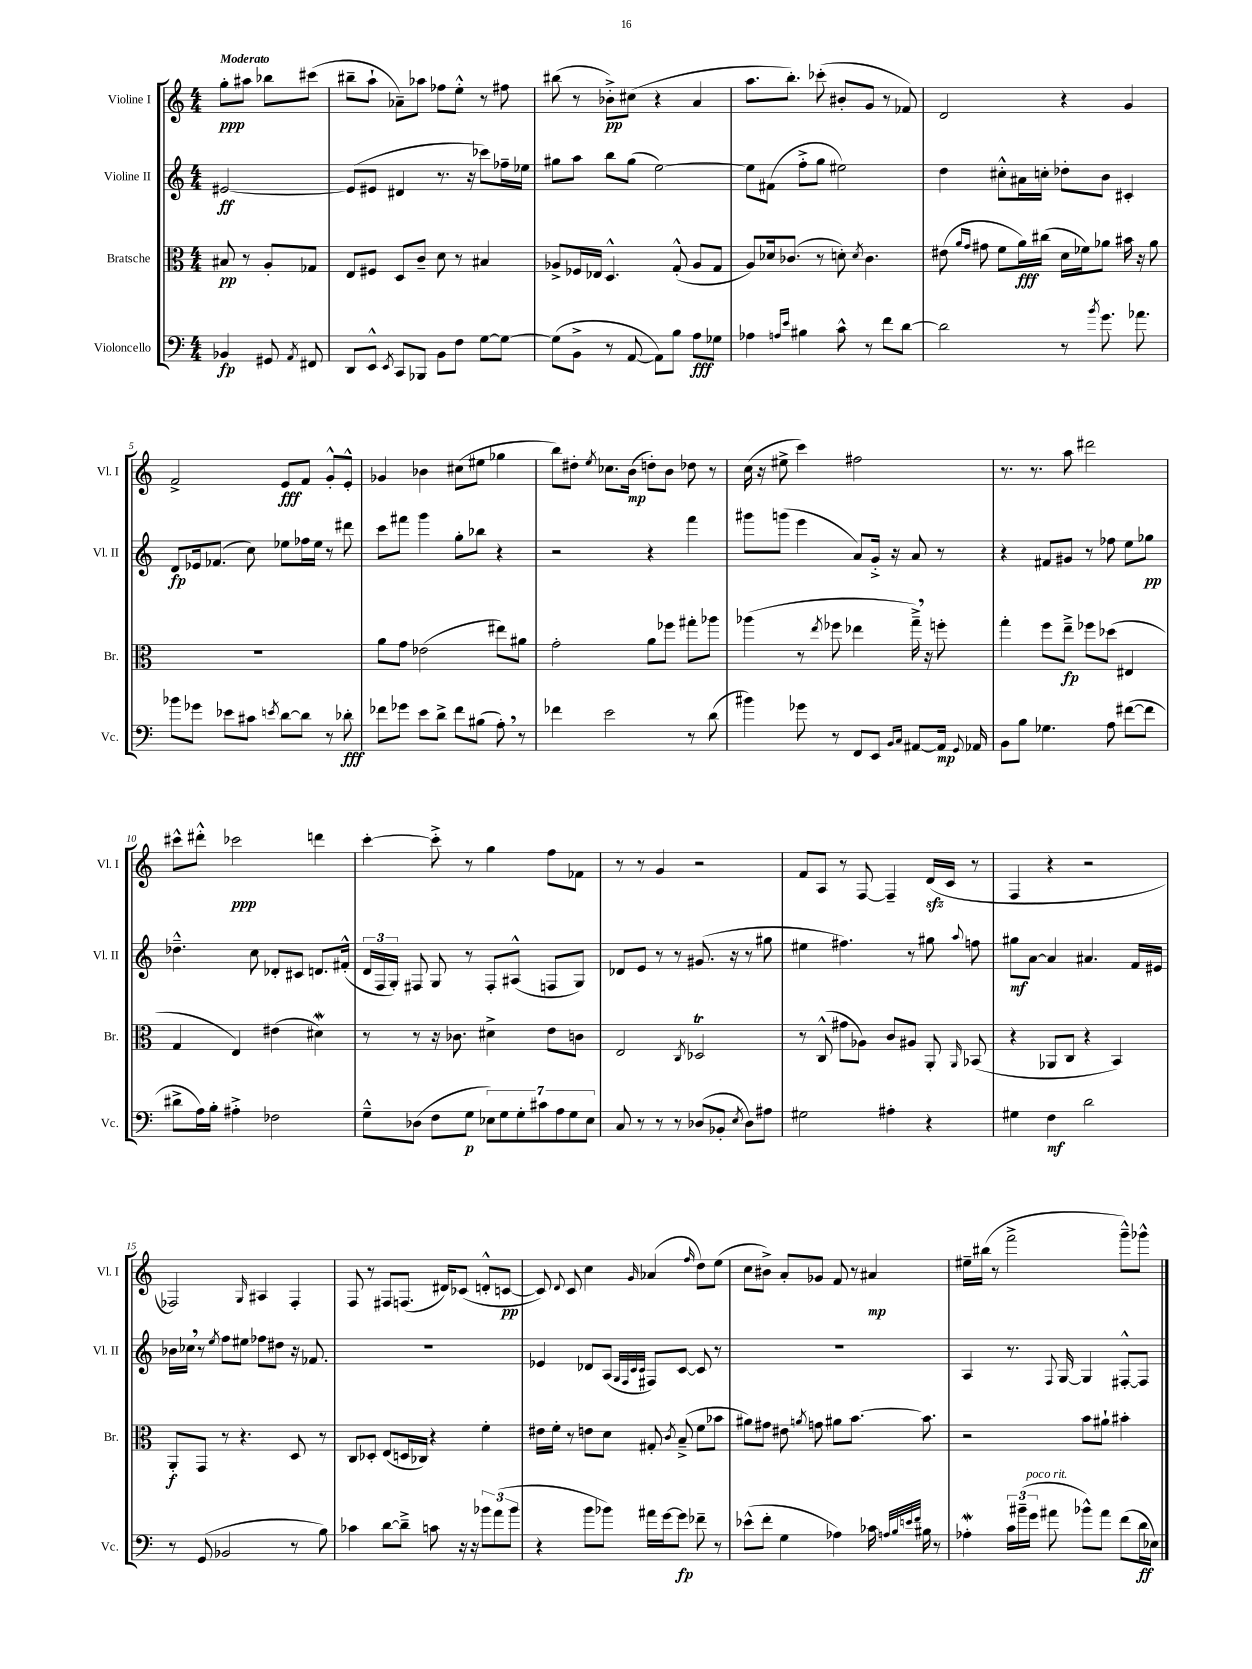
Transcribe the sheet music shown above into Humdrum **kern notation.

**kern	**kern	**kern	**kern
*staff4	*staff3	*staff2	*staff1
*clefF4	*clefC3	*clefG2	*clefG2
*k[]	*k[]	*k[]	*k[]
*M4/4	*M4/4	*M4/4	*M4/4
4BB-/	8B#/	[2e#/	8gg'\L
.	8r	.	8aa#\J
8GG#/	8A'/L	.	8bb-\L
8qAA/	.	.	.
8FF#/	8G-/J	.	(8ccc#\J
=	=	=	=
8DD/L	8E/L	(8e#/]L	8bb#~\L
8EE^^/J	8F#/J	8e#/J	8aa`\J
8qEE/	.	.	.
8CC/L	8D/L	4d#/	8a-~\L)
8BBB-/J	8c~/J	.	8aa-\J
8BB\L	8d\	8.r	8ff-\L
8F\J	8r	.	8ee'^^\J
.	.	16r	.
[8G\L	4B#/	8ccc-\L)	8r
8G\_J	.	16ff-~\L	8ff#\
.	.	16ee-\JJ	.
=	=	=	=
(8G\]L	8A-^/L	8gg#\L	(8bb#\
8BB^\J	16F-/L	8aa\J	8r
.	16E-/JJ	.	.
8r	4.D^^/	8bb\L	8b-'^\L)
[8AA/	.	(8gg#\J	(8cc#\J
8AA\]L)	.	[2ee\)	4r
8B\J	(8G'^^/	.	.
8A\L	8A-/L	.	4a/
8G-\J	8G/J	.	.
=	=	=	=
4A-\	8A/L)	8ee\]L	8.aa\L
.	16d-/k	(8f#\J	.
.	(8.c-/J	.	8.bb'\J)
16qqA/LL	.	.	.
16qqe/JJ	.	.	.
4B#\	.	8ff'^\L	.
.	8r	8gg\J	(8ccc-'\
8c^^\	8d'\)	2ee#\)	8b#'/L
.	8qd/	.	.
8r	4.c-\	.	8g/J
8f\L	.	.	8r
[8d\J	.	.	8f-/)
=	=	=	=
2d\]	(8e#\	4dd\	2d/
.	16qqa/LL	.	.
.	16qqg/JJ	.	.
.	8g#\	.	.
.	8f\L	8cc#'^^\L	.
.	16a\L)	16a#\L	.
.	(16cc#\JJ	16cc'\JJ	.
8r	16d\LL	8dd-'\L	4r
.	16f-\J)	.	.
8qb/	.	.	.
8.g\	8a-\J	8b\J	.
.	16b#\	4c#'/	4g/
8.a-\	16r	.	.
.	8a-\	.	.
=	=	=	=
8b-\L	1r	8d/L	2f^/
8g-\J	.	16e-/k	.
.	.	(8.f-/J	.
8e-\L	.	.	.
8c#\J	.	8cc\)	.
8qe/	.	.	.
[8d\L	.	8ee-\L	8e/L
8d\]J	.	16ff-\L	8f/J
.	.	16ee-\JJ	.
8r	.	8r	8g'^^/L
8d-'\	.	8ddd#\	8e'^^/J
=	=	=	=
8f-\L	8a\L	8ccc\L	4g-/
8g-\J	8g\J	8fff#\J	.
8e\L	(2e-\	4ggg\	4b-\
8d^\J	.	.	.
8f-\L	.	8gg'\L	(8cc#\L
(8B#\J	.	8bb-\J	8ee#\J
8A'\)	8ee#\L)	4r	4gg-\
8r	8a#\J	.	.
=	=	=	=
4f-\	2g'\	2r	8bb\L)
.	.	.	8dd#'\J
.	.	.	8qee/
2e\	.	.	8.cc-\L
.	.	.	(16b\Jk
.	8a\L	4r	8dd'\L)
.	8ff-\J	.	8b\J
8r	8gg#'\L	4fff\	8dd-\
(8d\	8aa-\J	.	8r
=	=	=	=
4b#\)	(4aa-\	8ggg#\L	(16cc\
.	.	.	16r
.	.	(8ggg\J	8ee#^\
8g-\	8r	4eee\	4ccc\)
.	8qee/	.	.
8r	8ff-\	.	.
8FF/L	4ee-\	8a/L)	2ff#\
8EE/J	.	16g'^/Jk	.
.	.	16r	.
16qqBB/LL	.	.	.
16qqC/JJ	.	.	.
[8AA#/L	16gg~^\)	8a/	.
.	16r	.	.
16AA#/]Jk	8ff'\	8r	.
8qqGG/	.	.	.
16AA-/	.	.	.
=	=	=	=
8BB\L	4gg'\	4r	8.r
8B\J	.	.	.
.	.	.	8.r
4.G-\	8ff\L	8f#/L	.
.	8ee~^\J	8g#/J	8aa\
.	8ff-\L	8r	2ddd#\
8A\	(8dd-\J	8ff-\	.
([8f#\L	4E#/	8ee\L	.
8f#\]J	.	8gg-\J	.
=	=	=	=
8d#^\L	4G/	4.dd-~^^\	8ccc#^^\L
16A\L)	.	.	8ddd#'^^\J
16B'\JJ	.	.	.
4A#'^\	4E/)	.	2ccc-\
.	.	8cc\	.
2F-\	(4e#\	8d-'/L	.
.	.	8c#/J	.
.	4d#\)	8.d/L	4ddd\
.	.	(16f#'^^/Jk	.
=	=	=	=
8G~^^\L	8r	24d/LL	[4ccc'\
.	.	24F/	.
.	.	24G'/JJ)	.
(8D-\J	8r	8F#/	.
8F\L	16r	8G/	8ccc'^\]
.	8.c-\	.	.
8G\J	.	8r	8r
14E-\L)	4d#^\	8F#'/L	4gg\
14G\	.	.	.
.	.	(8A#^^/J	.
14G'\	.	.	.
14c#\	.	.	.
.	8e\L	8F/L	8ff\L
14A\	.	.	.
14G\	.	.	.
.	8c\J	8G/J)	8f-\J
14E-\J	.	.	.
=	=	=	=
8C/	2E/	8d-/L	8r
8r	.	8e/J	8r
8r	.	8r	4g/
8r	.	8r	.
.	8qC/	.	.
(8D-/L	2D-/	(8.g#/	2r
8BB-'/J	.	.	.
.	.	16r	.
8qE/	.	.	.
8D-\L)	.	8r	.
8A#\J	.	8gg#\	.
=	=	=	=
2G#\	8r	4ee#\	8f/L
.	(8C^^/	.	8A/J
.	8g#\L	4.ff#\)	8r
.	8A-\J)	.	[8F/
4A#'\	8c/L	.	4F~/]
.	8A#/J	8r	.
4r	8AA'/	8gg#\	(16d/LL
.	.	.	16c/JJ
.	16qqAA/	8qqaa/	.
.	(8BB-/	8ff\	8r
=	=	=	=
4G#\	4r	8gg#\L	4F/
.	.	[8a\J	.
4F\	8AA-/L	4a/]	4r
.	8C/J	.	.
2d\	4r	4.a#/	2r
.	4BB/)	.	.
.	.	16f/LL	.
.	.	16e#/JJ	.
=	=	=	=
8r	8AA'/L	16b-\LL	2F-/)
.	.	16cc-\JJ	.
(8GG/	8GG/J	8r	.
.	.	8qee/	.
2BB-/	8r	8ff\L	.
.	4.r	8ee#\J	.
.	.	.	16qqG/
.	.	8ff-\L	4A#/
.	.	8dd#\J	.
8r	8D/	16r	4F-'/
.	.	8.f-/	.
8B\)	8r	.	.
=	=	=	=
4c-\	8C/L	1r	8F/
.	8D-'/J	.	8r
[8d\L	(8E/L	.	8F#/L
8d~^\]J	16D/L	.	(8.F/J
.	16C-/JJ)	.	.
8c\	4r	.	.
.	.	.	16d#/LK)
16r	.	.	(8c-/J
16r	.	.	.
12b-\L	4f'\	.	8d'^^/L
(12a\	.	.	.
.	.	.	[8c/J
12b-\J	.	.	.
=	=	=	=
4r	16e#\LL	4e-/	8c/])
.	16f'\JJ	.	.
.	.	.	8qqd/
.	8r	.	8c/
8b\L	8e\L	8d-/L	4cc\
8b-\J)	8d\J	(8A/J	.
.	.	32qqG/LLL	.
.	.	32qqF/	.
.	.	32qqc/	.
.	.	32qqc/JJJ	16qqg/
16a#\LL	8G#'/	8F#/L)	(4a-/
[16g\J	.	.	.
.	8qc/	.	.
8g\]J	(8B~^/	[8c/J	.
.	.	.	16qqff/
8f-~\	8f\L	8c/]	8dd\L)
8r	8b-\J	8r	(8ee\J
=	=	=	=
(8e-^^\L	8a#\L)	1r	8cc\L
8f'\J	8g#\J	.	8b#^\J)
4G\	8e#\	.	8a'/L
.	8qa/	.	.
.	8g\	.	8g-/J
4A-\)	8a#\L	.	8f/
.	[8.b\J	.	8r
16c-\	.	.	4a#/
32qqA/LLL	.	.	.
32qqB/	.	.	.
32qqe/	.	.	.
32qqf/JJJ	.	.	.
16B#\	8.b\]	.	.
8r	.	.	.
=	=	=	=
4A-'\	2r	4A/	16ee#~\LL
.	.	.	(16bb#\JJ
.	.	.	8r
24c\LL	.	8.r	2fff^\
(24b#~\	.	.	.
24g\JJ	.	.	.
8a#\	.	.	.
.	.	8qqF/	.
.	.	[16G/	.
8b-^^\L)	8b\L	4G/]	.
8a#\J	8a#`\J	.	.
(8f\L	4b#'\	[8F#'^^/L	8ggg~^^\L)
16d\L	.	8F#/]J	8ggg-^^\J
16E-\JJ)	.	.	.
==	==	==	==
*-	*-	*-	*-
